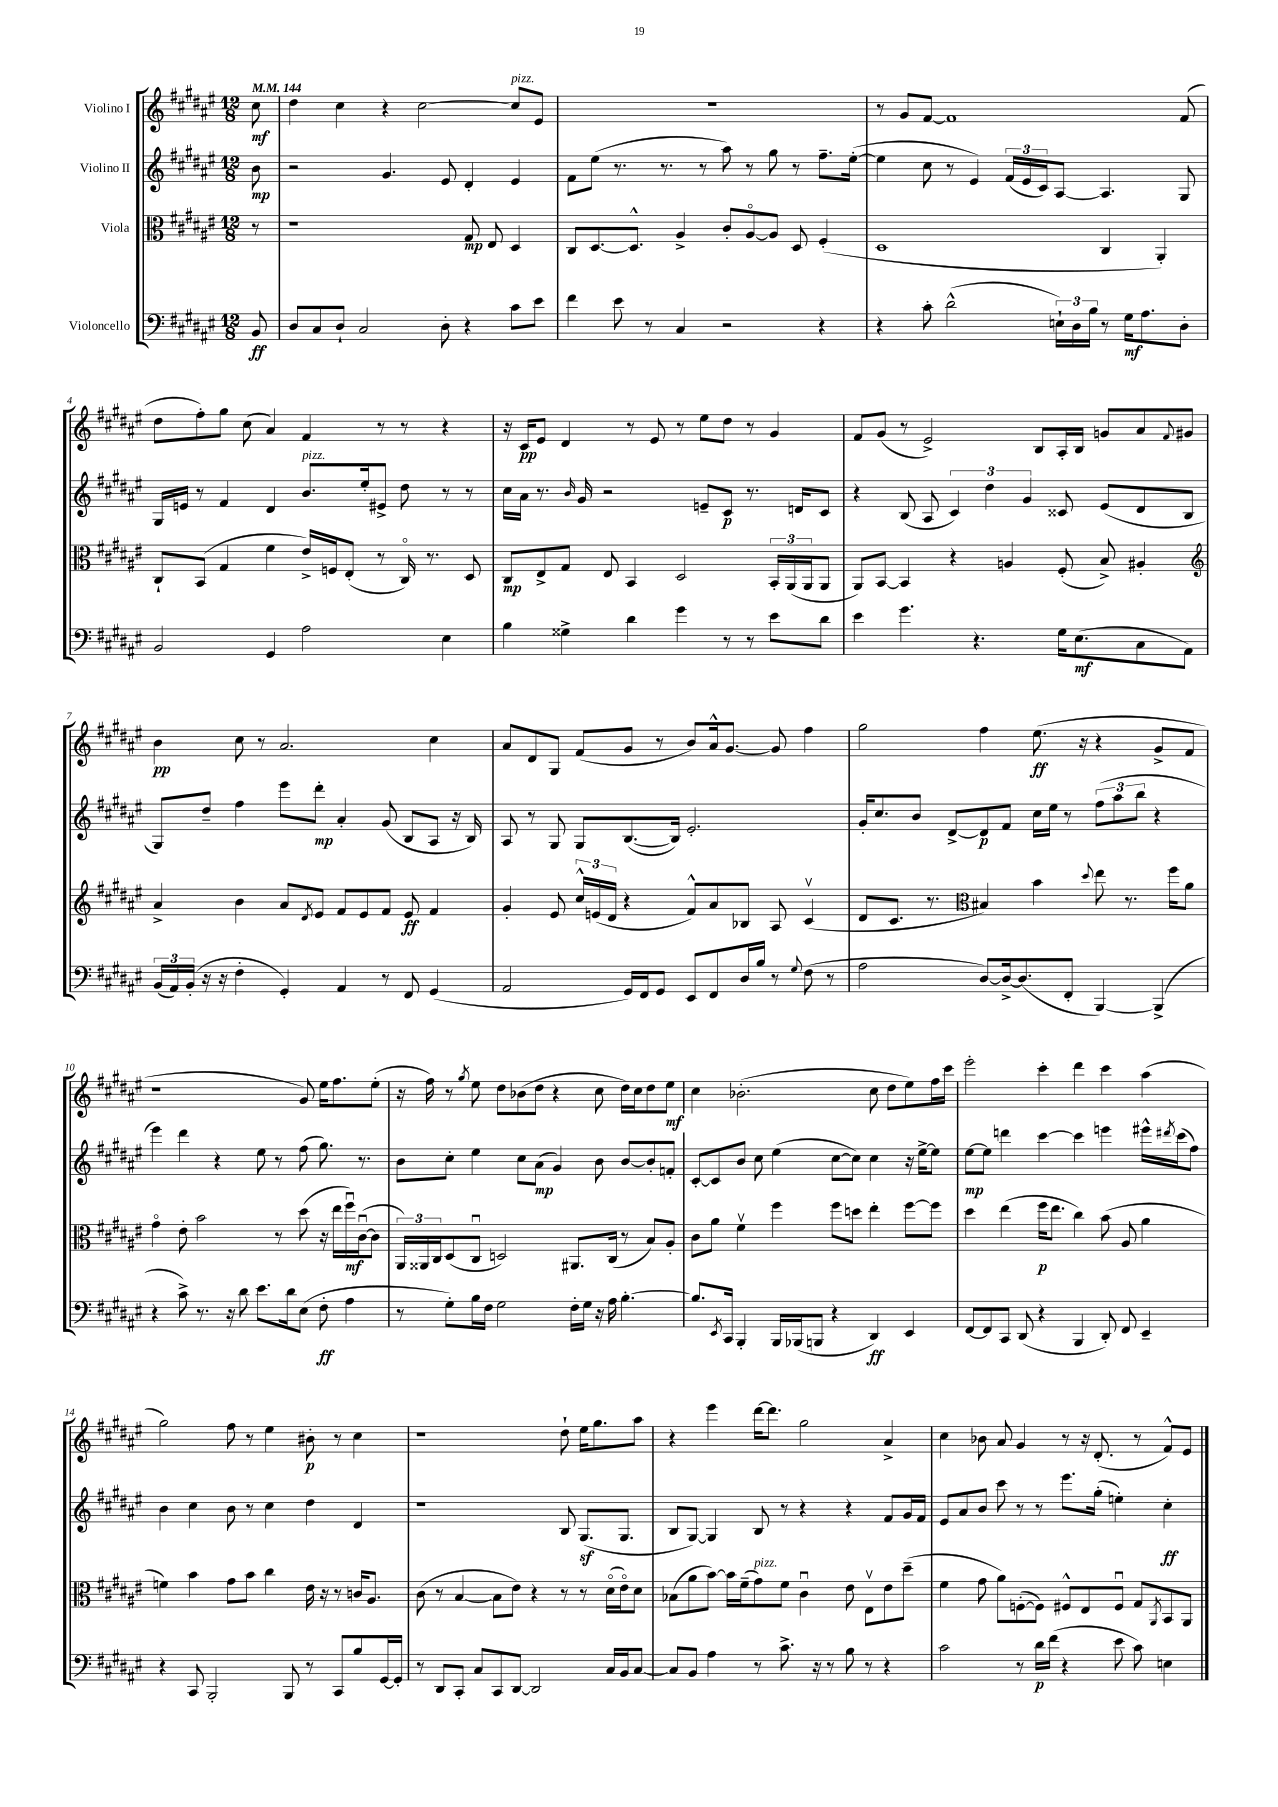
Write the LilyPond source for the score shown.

<<
\new StaffGroup <<
\new Staff = "s0" \with { instrumentName = "Violino I" } {
    \clef treble \key fis \major \numericTimeSignature \time 12/8 \partial 8 \tempo 4 = 144
    cis''8\mf |
    dis''4 cis''4 r4 cis''2~ cis''8^\markup { \italic "pizz." } eis'8 |
    R1. |
    r8 gis'8 fis'8~ fis'1 fis'8( |
    dis''8 fis''8-.) gis''8 cis''8( ais'4) fis'4 r8 r8 r4 |
    r16 cis'16\pp eis'8 dis'4 r8 eis'8 r8 eis''8 dis''8 r8 gis'4 |
    fis'8 gis'8( r8 eis'2->) b8 ais16-. b16 g'8 ais'8 \appoggiatura { fis'8 } gis'8 |
    b'4\pp cis''8 r8 ais'2. cis''4 |
    ais'8 dis'8 gis8 fis'8( gis'8 r8 b'8) ais'16-^ gis'8.~ gis'8 fis''4 |
    gis''2 fis''4 eis''8.\ff( r16 r4 gis'8-> fis'8 |
    r1 gis'8) eis''16 fis''8. eis''8-.( |
    r16 fis''16) r8 \acciaccatura { gis''8 } eis''8 dis''8 bes'8( dis''8 r4 cis''8 dis''16) cis''16 dis''8 eis''8\mf |
    cis''4 bes'2.-.( cis''8 dis''8 eis''8) fis''16 cis'''16 |
    eis'''2-. cis'''4-. dis'''4 cis'''4 ais''4( |
    gis''2) fis''8 r8 eis''4 bis'8-.\p r8 cis''4 |
    r1 dis''8-! eis''16 gis''8. ais''8 |
    r4 eis'''4 dis'''16~ dis'''8. gis''2 ais'4-> |
    cis''4 bes'8 ais'8 gis'4 r8 r16 dis'8.-.( r8 fis'8-^) eis'8 \bar "|." |
}
\new Staff = "s1" \with { instrumentName = "Violino II" } {
    \clef treble \key fis \major \numericTimeSignature \time 12/8 \partial 8
    b'8\mp |
    r2 gis'4. eis'8 dis'4-. eis'4 |
    fis'8 eis''8( r8. r8. r8 ais''8) r8 gis''8 r8 fis''8.-- eis''16~-.( |
    eis''4 cis''8 r8 eis'4) \tuplet 3/2 { fis'16( eis'16 cis'16) } ais8~ ais4. gis8 |
    gis16 e'16 r8 fis'4 dis'4 b'8.^\markup { \italic "pizz." } eis''16-. eis'8-> dis''8 r8 r8 |
    cis''16 ais'16 r8. \grace { b'16 } gis'16 r2 e'8-- cis'8\p r8. d'16 cis'8 |
    r4 b8( ais8 \tuplet 3/2 { cis'4) dis''4 gis'4 } cisis'8 eis'8( dis'8 b8 |
    gis8) dis''8-- fis''4 eis'''8 dis'''8-.\mp ais'4-. gis'8( b8 ais8 r16 b16) |
    ais8 r8 gis8 gis8 b8.~( b16) eis'2.-. |
    gis'16-. cis''8. b'8 dis'8~-> dis'8\p fis'8 cis''16 eis''16 r8 \tuplet 3/2 { fis''8( ais''8 b''8 } r4 |
    eis'''4) dis'''4 r4 eis''8 r8 fis''8( gis''8.) r8. |
    b'8 cis''8-. eis''4 cis''8 ais'8\mp( gis'4) b'8 b'8~ b'8-. f'8-. |
    cis'8~-. cis'8 b'8 cis''8 eis''4( cis''8~ cis''8) cis''4 r16 eis''16~-> eis''8 |
    eis''8~\mp eis''8 d'''4 cis'''4~ cis'''4 e'''4 eis'''16-^ \acciaccatura { dis'''8 } cis'''16( fis''8) |
    b'4 cis''4 b'8 r8 cis''4 dis''4 dis'4 |
    r1 b8 gis8.\sf( gis8. |
    b8 gis8~) gis4 b8 r8 r4 r4 fis'8 gis'16 fis'16 |
    eis'8 ais'8 b'8 cis'''8 r8 r8 eis'''8. gis''16-.( e''4-.) cis''4-.\ff \bar "|." |
}
\new Staff = "s2" \with { instrumentName = "Viola" } {
    \clef alto \key fis \major \numericTimeSignature \time 12/8 \partial 8
    r8 |
    r1 gis8\mp eis8 dis4 |
    cis8 dis8.~ dis8.-^ ais4-> cis'8-. ais8~\flageolet ais8 dis8 fis4-.( |
    dis1 cis4 ais,4-.) |
    cis8-! b,8( gis4 fis'4 eis'16->) f16 eis8-.( r8 cis16\flageolet) r8. dis8 |
    cis8\mp eis8-> gis8 eis8 b,4 dis2 \tuplet 3/2 { b,16-. ais,16( ais,16 } ais,8 |
    ais,8) b,8~ b,4 r4 a4 fis8-.( b8->) ais4-. |
    \clef treble ais'4-> b'4 ais'8 \acciaccatura { dis'8 } eis'8 fis'8 eis'8 fis'8 eis'8\ff fis'4 |
    gis'4-. eis'8 \tuplet 3/2 { cis''16-^ e'16( dis'16 } r4 fis'8-^) ais'8 bes8 ais8 cis'4\upbow( |
    dis'8 cis'8. r8. \clef alto bis4) b'4 \appoggiatura { dis''8 } eis''8 r8. fis''16 ais'8 |
    gis'4\flageolet eis'8-. b'2 r8 dis''8( r16 eis''16 fis''16\downbow\mf) cis'16~\downbow( cis'8 |
    \tuplet 3/2 { ais,16) aisis,16 cis16 } dis8( cis8\downbow d2) ais,8. cis16( r8 b8) ais8-. |
    cis'8 ais'8 fis'4\upbow fis''4 fis''8 d''8 eis''4-. fis''8~ fis''8 |
    dis''4 eis''4( fis''16\p eis''8. cis''4) b'8( ais8 ais'4 |
    f'4) b'4 gis'8 b'8 cis''4 eis'16 r16 r8 c'16 ais8. |
    cis'8( r8 b4~ b8 eis'8) r4 r8 r8 dis'16\flageolet( eis'16\flageolet) dis'8 |
    bes8( ais'8 b'8~) b'16 fis'16--( gis'8^\markup { \italic "pizz." }) fis'8 cis'4\downbow eis'8 eis8\upbow eis'8 dis''8--( |
    fis'4 gis'8 ais'8) f8~-.( f8) fis8-^ eis8 fis8\downbow gis8 \acciaccatura { ais,8 } b,8 ais,8 \bar "|." |
}
\new Staff = "s3" \with { instrumentName = "Violoncello" } {
    \clef bass \key fis \major \numericTimeSignature \time 12/8 \partial 8
    b,8\ff |
    dis8 cis8 dis8-! cis2 dis8-. r4 cis'8 eis'8 |
    fis'4 eis'8 r8 cis4 r2 r4 |
    r4 cis'8-. dis'2-^( \tuplet 3/2 { e16-!) dis16 b16 } r8 gis16\mf ais8. dis8-. |
    b,2 gis,4 ais2 eis4 |
    b4 gisis4-> dis'4 gis'4 r8 r8 eis'8 dis'8 |
    eis'4 gis'4. r4. gis16 eis8.\mf( cis8 ais,8) |
    \tuplet 3/2 { b,16( ais,16) b,16-.( } r16 r16 fis4-. gis,4-.) ais,4 r8 fis,8 gis,4( |
    ais,2 gis,16) fis,16 gis,8 eis,8 fis,8 dis16 b16 r8 \appoggiatura { gis8 } fis8( r8 |
    ais2 dis8~) dis16~-> dis8.( fis,8-. b,,4~) b,,4->( |
    r4 cis'8->) r8. r16 dis'8 eis'8. dis'16 eis8( fis8-.\ff ais4 |
    r8 gis8-.) b16 fis16 gis2 fis16-. gis16 r16 ais16 b4.~-. |
    b8. \acciaccatura { eis,8 } cis,16 b,,4-. b,,16 bes,,16( b,,8 r4 dis,4\ff) eis,4 |
    fis,8~ fis,8 cis,8 dis,8( r4 b,,4 dis,8-.) fis,8 eis,4-- |
    r4 cis,8 b,,2-. b,,8 r8 cis,8 b8 gis,16~ gis,16-. |
    r8 dis,8 cis,8-. cis8 cis,8 dis,8~ dis,2 cis16 b,16 cis8~ |
    cis8 b,8 ais4 r8 cis'8.-> r16 r8 b8 r8 r4 |
    cis'2 r8 dis'16\p fis'16( r4 eis'8 cis'8) e4 \bar "|." |
}
>>
>>
